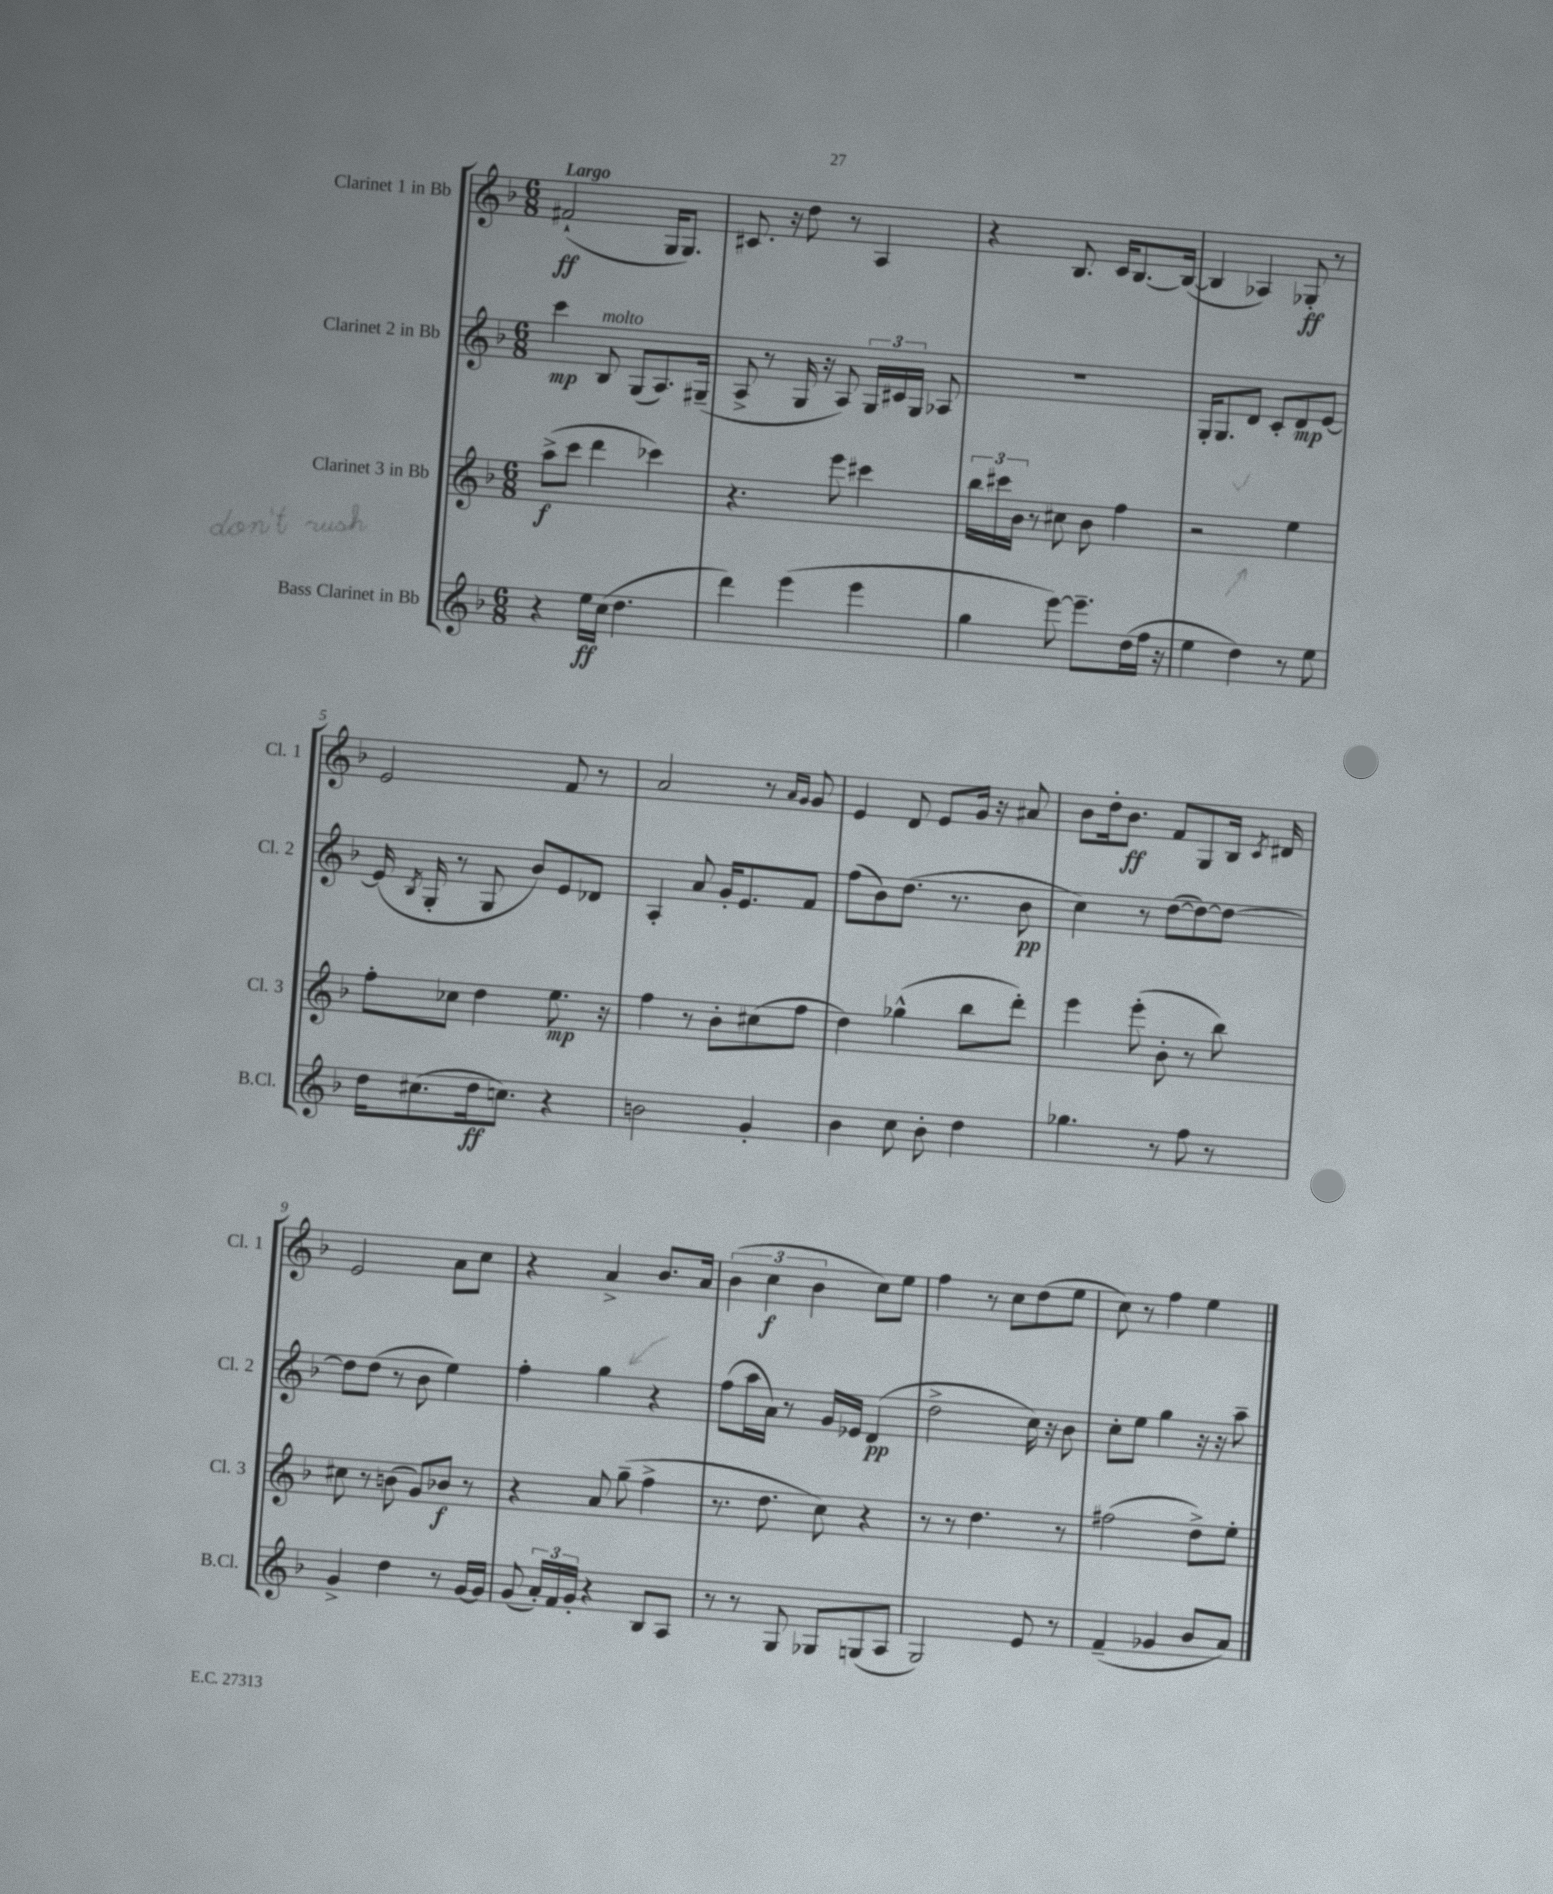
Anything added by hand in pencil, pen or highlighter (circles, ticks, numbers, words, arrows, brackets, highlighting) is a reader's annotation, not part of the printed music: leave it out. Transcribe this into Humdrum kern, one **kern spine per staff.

**kern	**dynam	**kern	**dynam	**kern	**dynam	**kern	**dynam
*part4	*part4	*part3	*part3	*part2	*part2	*part1	*part1
*staff4	*staff4	*staff3	*staff3	*staff2	*staff2	*staff1	*staff1
*I"Bass Clarinet in Bb	*	*I"Clarinet 3 in Bb	*	*I"Clarinet 2 in Bb	*	*I"Clarinet 1 in Bb	*
*I'B.Cl.	*	*I'Cl. 3	*	*I'Cl. 2	*	*I'Cl. 1	*
*clefG2	*	*clefG2	*	*clefG2	*	*clefG2	*
*k[b-]	*	*k[b-]	*	*k[b-]	*	*k[b-]	*
*M6/8	*	*M6/8	*	*M6/8	*	*M6/8	*
=1	=1	=1	=1	=1	=1	=1	=1
!	!	!	!	!	!	!LO:TX:a:B:t=Largo	!
4r	.	(8aa^\L	f	4ccc\	mp	(2f#X`/	ff
.	.	8ccc\J	.	.	.	.	.
!	!	!	!	!LO:TX:a:i:t=molto	!	!	!
16ee\LL	ff	4ddd\	.	8B-/	.	.	.
(16cc\JJ	.	.	.	.	.	.	.
4.dd\	.	.	.	(8G/L	.	.	.
.	.	4ccc-X\)	.	8.A/)	.	16G/KL	.
.	.	.	.	.	.	8.G/J)	.
.	.	.	.	(16G#X~/Jk	.	.	.
=2	=2	=2	=2	=2	=2	=2	=2
4ddd\)	.	4.r	.	8A^/	.	8.c#X/	.
.	.	.	.	8r	.	.	.
.	.	.	.	.	.	16r	.
(4eee\	.	.	.	16G/	.	8dd\	.
.	.	.	.	16r	.	.	.
.	.	8eee\	.	8A/)	.	8r	.
4eee\	.	4ccc#X\	.	24G/LL	.	4A/	.
.	.	.	.	24c#X/	.	.	.
.	.	.	.	24G/JJ	.	.	.
.	.	.	.	8A-X/	.	.	.
=3	=3	=3	=3	=3	=3	=3	=3
4gg\	.	24bb-\LL	.	2.r	.	4r	.
.	.	24ccc#X\	.	.	.	.	.
.	.	24b-\JJ	.	.	.	.	.
.	.	8r	.	.	.	.	.
[8eee\)	.	8cc#X\	.	.	.	8.B-/	.
8.eee~\L]	.	8b-\	.	.	.	.	.
.	.	.	.	.	.	16c/KL	.
.	.	4ff\	.	.	.	[8.B-/	.
(16dd\L	.	.	.	.	.	.	.
16ff\JJ	.	.	.	.	.	.	.
16r	.	.	.	.	.	(16B-/Jk_	.
=4	=4	=4	=4	=4	=4	=4	=4
4ee\	.	2r	.	16G'/KL	.	4B-/]	.
.	.	.	.	8.G/	.	.	.
4dd\)	.	.	.	8d/J	.	4A-X/)	.
.	.	.	.	8c'/L	.	.	.
8r	.	4ee\	.	8d/	mp	8G-X'/	ff
8ee\	.	.	.	[8e/J	.	8r	.
!!LO:LB:g=z
=5	=5	=5	=5	=5	=5	=5	=5
16dd\KL	.	8ff'\L	.	(16e/]	.	2e/	.
.	.	.	.	8qB-/	.	.	.
(8.cc#X\	.	.	.	16G'/	.	.	.
.	.	8cc-X\J	.	8r	.	.	.
16dd\k	ff	4dd\	.	8G/	.	.	.
8.ccn\J)	.	.	.	.	.	.	.
.	.	.	.	8b-/L)	.	.	.
4r	.	8.ee\	mp	8e/	.	8f/	.
.	.	.	.	8d-X/J	.	8r	.
.	.	16r	.	.	.	.	.
=6	=6	=6	=6	=6	=6	=6	=6
2bn\	.	4ff\	.	4A'/	.	2a/	.
.	.	8r	.	8a/	.	.	.
.	.	8b-'\L	.	16g'/KL	.	.	.
.	.	.	.	8.e/	.	.	.
4g'/	.	(8cc#X\	.	.	.	8r	.
.	.	.	.	.	.	16qqa/LL	.
.	.	.	.	.	.	16qqg/JJ	.
.	.	8ff\J	.	8f/J	.	8g/	.
=7	=7	=7	=7	=7	=7	=7	=7
4b-\	.	4dd\)	.	(8ff\L	.	4e/	.
.	.	.	.	8b-\)	.	.	.
8cc\	.	(4gg-X^^\	.	(8.dd\J	.	8d/	.
8b-'\	.	.	.	.	.	8e/L	.
.	.	.	.	8.r	.	.	.
4dd\	.	8bb-\L	.	.	.	16g/Jk	.
.	.	.	.	.	.	16r	.
.	.	8ddd'\J)	.	8b-\	pp	8a#X/	.
=8	=8	=8	=8	=8	=8	=8	=8
4.gg-X\	.	4eee\	.	4cc\)	.	8b-\L	.
.	.	.	.	.	.	16dd'\k	.
.	.	.	.	.	.	8.b-\J	ff
.	.	(8eee'\	.	8r	.	.	.
8r	.	8b-'\	.	([8dd\L	.	8f/L	.
8ff\	.	8r	.	8dd\_)	.	8G/	.
8r	.	8bb-\)	.	8dd\J_	.	16B-/Jk	.
.	.	.	.	.	.	8qc/	.
.	.	.	.	.	.	16d#X/	.
!!LO:LB:g=z
=9	=9	=9	=9	=9	=9	=9	=9
4g^/	.	8cc#X\	.	8dd\L]	.	2e/	.
.	.	8r	.	(8dd\J	.	.	.
4dd\	.	(8bn\	.	8r	.	.	.
.	.	8g/L)	.	8b-\	.	.	.
8r	.	8b-X/J	f	4ee\)	.	8a\L	.
[16g/LL	.	8r	.	.	.	8cc\J	.
16g/JJ]	.	.	.	.	.	.	.
=10	=10	=10	=10	=10	=10	=10	=10
(8g/	.	4r	.	4ff'\	.	4r	.
24a'/LL)	.	.	.	.	.	.	.
24f/	.	.	.	.	.	.	.
24g'/JJ	.	.	.	.	.	.	.
4r	.	8a/	.	4gg\	.	4a^/	.
.	.	(8gg~\	.	.	.	.	.
8B-/L	.	4ff^\	.	4r	.	8.b-/L	.
8A/J	.	.	.	.	.	.	.
.	.	.	.	.	.	16a/Jk	.
=11	=11	=11	=11	=11	=11	=11	=11
8r	.	8.r	.	(8ff\L	.	(6b-\	.
8r	.	.	.	16aa\L	.	.	.
.	.	.	.	.	.	6cc\	f
.	.	8.dd\	.	16a\JJ)	.	.	.
8G/	.	.	.	8r	.	.	.
.	.	.	.	.	.	6b-\	.
8G-X/L	.	8cc\)	.	16g/LL	.	.	.
.	.	.	.	16e-X/JJ	.	.	.
(8Gn/	.	4r	.	(4d/	pp	8cc\L)	.
8A/J	.	.	.	.	.	8ee\J	.
=12	=12	=12	=12	=12	=12	=12	=12
2G/)	.	8r	.	2dd^\	.	4ff\	.
.	.	8r	.	.	.	.	.
.	.	4.dd\	.	.	.	8r	.
.	.	.	.	.	.	8cc\L	.
8e/	.	.	.	16cc\)	.	(8dd\	.
.	.	.	.	16r	.	.	.
8r	.	8r	.	8b-\	.	8ee\J	.
=13	=13	=13	=13	=13	=13	=13	=13
(4f~/	.	(2ff#X\	.	8cc'\L	.	8cc\)	.
.	.	.	.	8ee\J	.	8r	.
4g-X/	.	.	.	4gg\	.	4ff\	.
8b-/L	.	8dd^\L)	.	16r	.	4ee\	.
.	.	.	.	16r	.	.	.
8a/J)	.	8ee'\J	.	8aa~\	.	.	.
==	==	==	==	==	==	==	==
*-	*-	*-	*-	*-	*-	*-	*-
